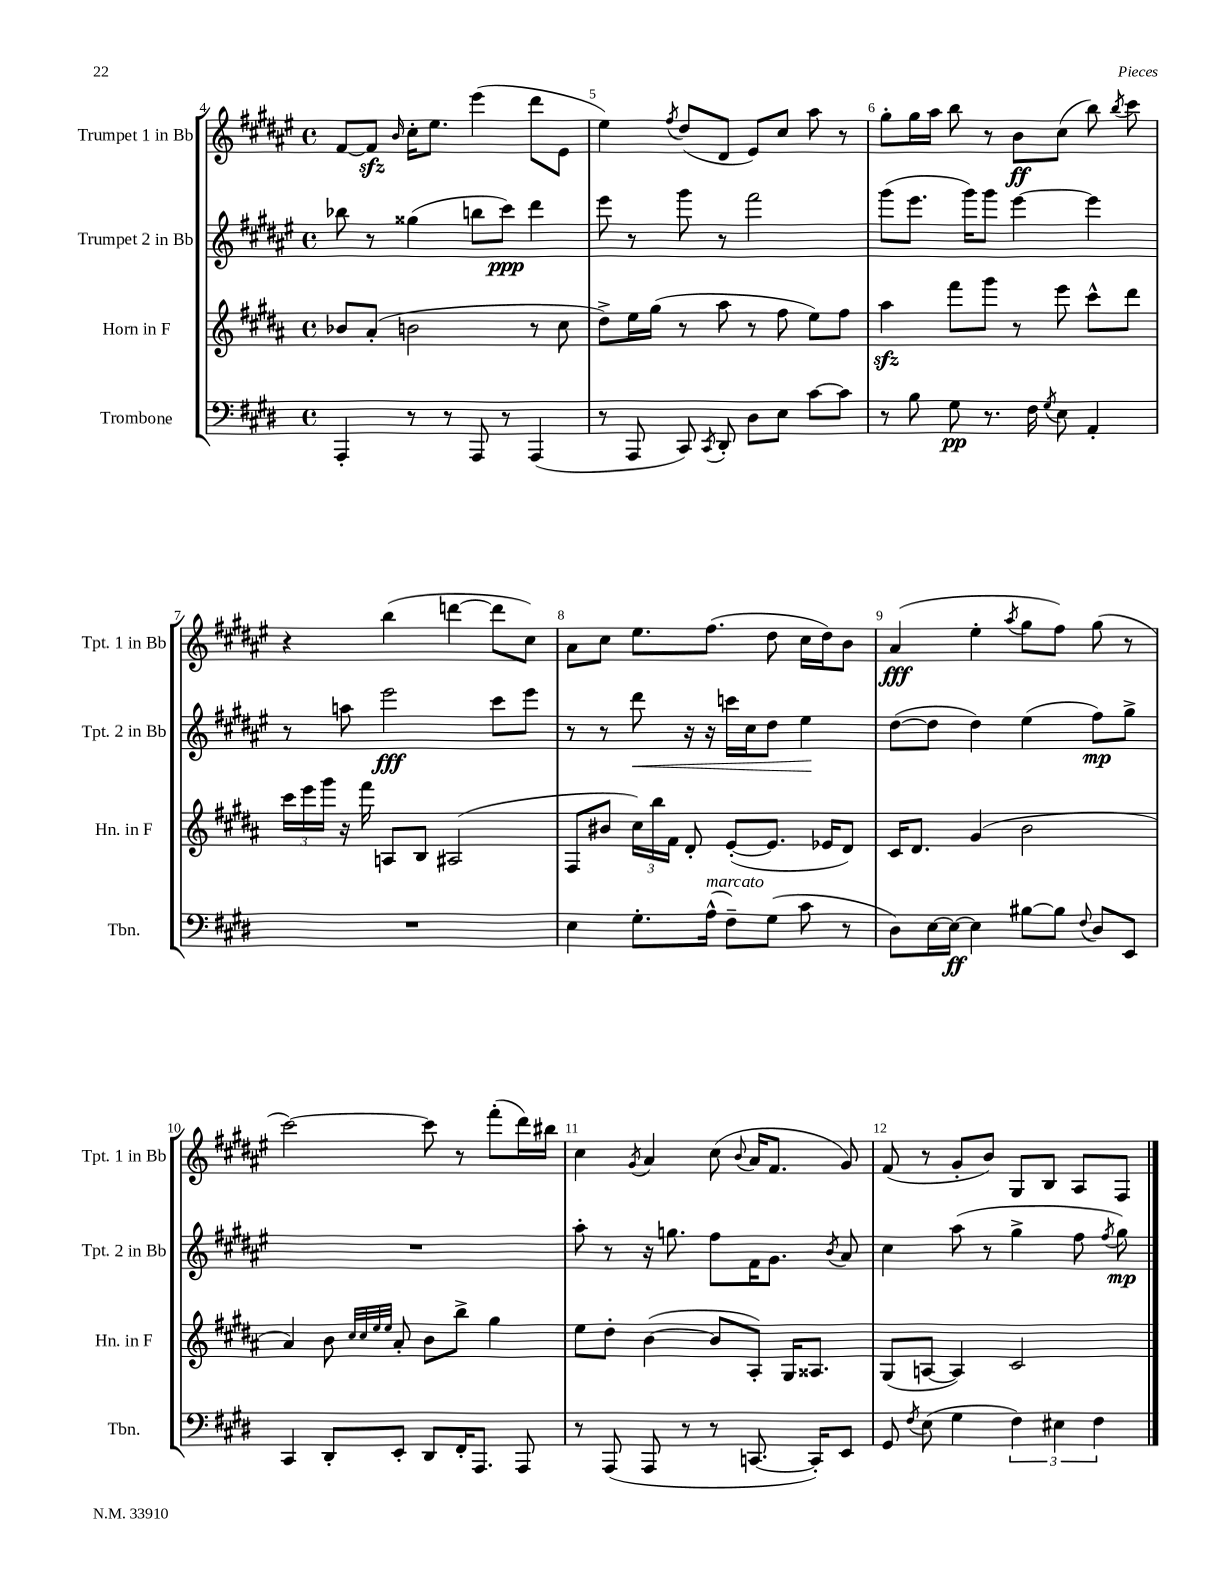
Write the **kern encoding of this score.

**kern	**kern	**kern	**kern
*staff4	*staff3	*staff2	*staff1
*clefF4	*clefG2	*clefG2	*clefG2
*k[f#c#g#d#]	*k[f#c#g#d#a#]	*k[f#c#g#d#a#e#]	*k[f#c#g#d#a#e#]
*M4/4	*M4/4	*M4/4	*M4/4
*met(c)	*met(c)	*met(c)	*met(c)
4AAA'/	8b-/L	8bb-\	[8f#/L
.	(8a#'/J	8r	8f#/]J
.	.	.	16qqb/
8r	2b\	(4gg##\	16cc#'\LK
.	.	.	8.ee#\J
8r	.	.	.
8AAA/	.	8bb\L	(4eee#\
8r	.	8ccc#\J)	.
(4AAA/	8r	4ddd#\	8ddd#\L
.	8cc#\	.	8e#\J
=	=	=	=
8r	8dd#^\L)	8eee#\	4ee#\)
8AAA/	16ee\L	8r	.
.	(16gg#\JJ	.	.
.	.	.	8qff#/
8CC#/)	8r	8ggg#\	(8dd#/L
8qCC#/	.	.	.
8DD#'/	8aa#\	8r	8d#/J
8D#\L	8r	2fff#\	8e#/L)
8E\J	8ff#\	.	8cc#/J
[8c#\L	8ee\L)	.	8aa#\
8c#\]J	8ff#\J	.	8r
=	=	=	=
8r	4aa#\	(8ggg#\L	8gg#'\L
8B\	.	8.eee#\J	16gg#\L
.	.	.	16aa#\JJ
8G#\	8fff#\L	.	8bb\
.	.	16ggg#\LK)	.
8.r	8ggg#\J	8ggg#\J	8r
.	8r	[4eee#\	8b\L
16F#\	.	.	.
8qG#/	.	.	.
8E\	8eee\	.	(8cc#\J
4AA'/	8ccc#^^\L	4eee#\]	8bb\)
.	.	.	8qbb/
.	8ddd#\J	.	8ccc#\
=	=	=	=
1r	24ccc#\LL	8r	4r
.	24eee\	.	.
.	24ggg#\JJ	.	.
.	16r	8aa\	.
.	16fff#\	.	.
.	8A/L	2eee#\	(4bb\
.	8B/J	.	.
.	(2A#/	.	[4ddd\
.	.	8ccc#\L	8ddd\]L
.	.	8eee#\J	8cc#\J)
=	=	=	=
4E\	8F#/L	8r	8a#\L
.	8b#/J	8r	8cc#\J
8.G#'\L	24cc#\LL)	8ddd#\	8.ee#\L
.	24bb\	.	.
.	24f#\JJ	.	.
.	8d#'/	16r	.
(16A^^\Jk	.	16r	(8.ff#\J
8F#~\L)	([8e'/L	16ccc\LL	.
.	.	16cc#\J	.
(8G#\J	8.e/]J	8dd#\J	8dd#\
8c#\	.	4ee#\	16cc#\LL
.	16e-/LK	.	16dd#\J)
8r	8d#/J)	.	8b\J
=	=	=	=
8D#\L)	16c#/LK	([8dd#\L	(4a#/
.	8.d#/J	.	.
[16E\L	.	8dd#\]J	.
16E\_JJ	.	.	.
4E\]	(4g#/	4dd#\)	4ee#'\
.	.	.	8qaa#/
[8B#\L	2b\	(4ee#\	8gg#\L
8B#\]J	.	.	8ff#\J)
8qqF#/	.	.	.
8D#/L	.	8ff#\L)	(8gg#\
8EE/J	.	8gg#^\J	8r
=	=	=	=
4CC#/	4a#/)	1r	[2ccc#\)
8DD#'/L	8b\	.	.
.	32qqcc#/LLL	.	.
.	32qqcc#/	.	.
.	32qqee/	.	.
.	32qqee/JJJ	.	.
8EE'/J	8a#'/	.	.
8DD#/L	8b\L	.	8ccc#\]
16FF#'/K	8bb^\J	.	8r
8.AAA/J	.	.	.
.	4gg#\	.	(8fff#'\L
8AAA/	.	.	16ddd#\L)
.	.	.	16bb#\JJ
=	=	=	=
8r	8ee\L	8aa#'\	4cc#\
(8AAA/	8dd#'\J	8r	.
.	.	.	8qg#/
8AAA/	([4b\	16r	4a#/
.	.	8.gg\	.
8r	.	.	.
8r	8b/]L	8ff#\L	(8cc#\
.	.	.	8qqb/
[8.CC/	8A#'/J)	16f#\K	16a#/LK
.	.	8.g#\J	8.f#/J
.	16G#/LK	.	.
16CC'/]LK)	8.A##/J	.	.
.	.	8qb/	.
8EE/J	.	8a#/	8g#/)
=	=	=	=
8GG#/	(8G#/L	4cc#\	(8f#/
8qF#/	.	.	.
(8E\	[8A/J	.	8r
4G#\	4A/])	(8aa#\	8g#'/L
.	.	8r	8b/J)
6F#\)	2c#/	4gg#^\	8G#/L
.	.	.	8B/J
6E#\	.	.	.
.	.	8ff#\	8A#/L
6F#\	.	.	.
.	.	8qff#/	.
.	.	8gg#\)	8F#/J
==	==	==	==
*-	*-	*-	*-
